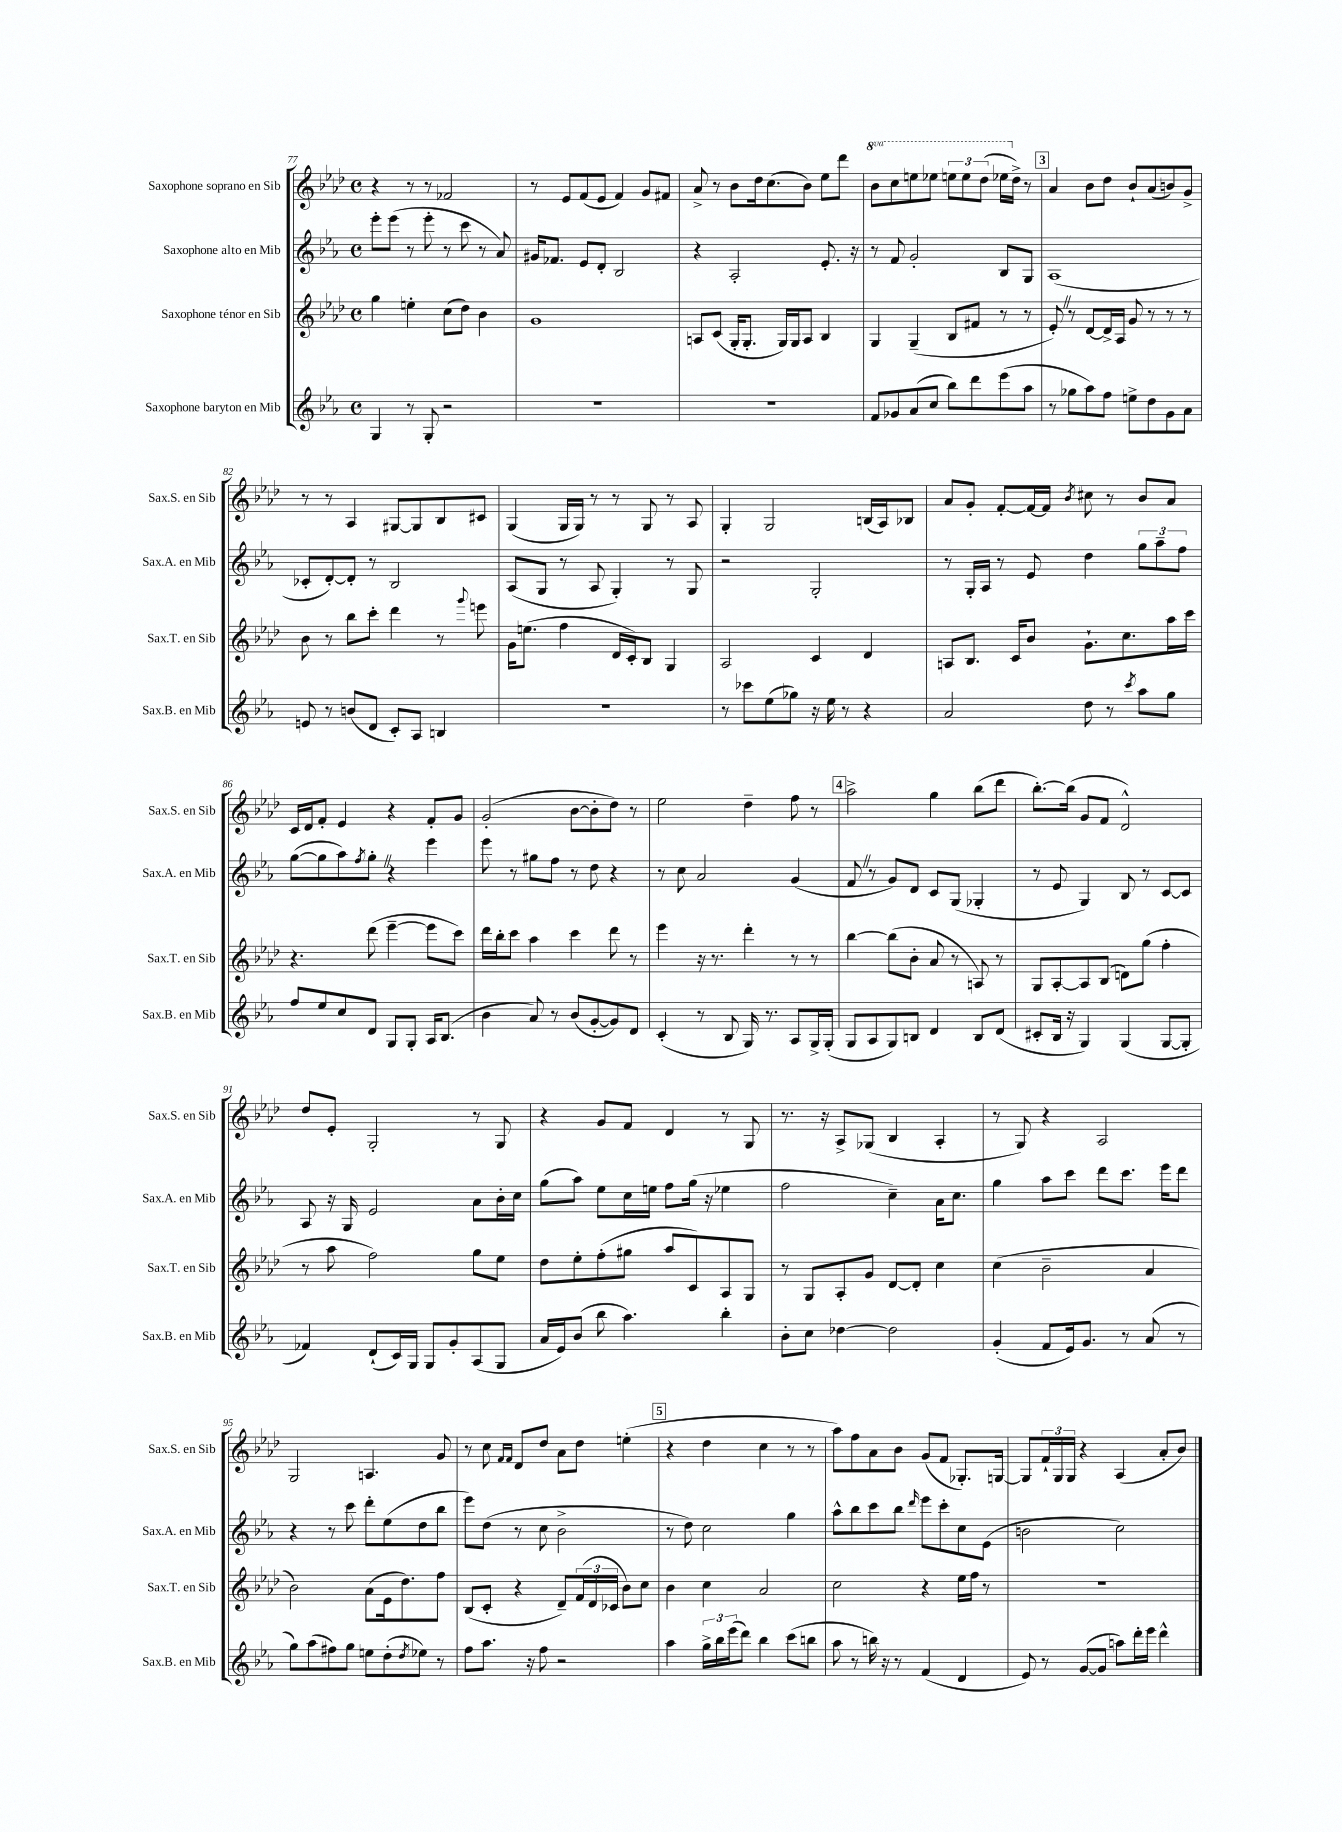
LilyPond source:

<<
\new StaffGroup <<
\new Staff = "s0" \with { instrumentName = "Saxophone soprano en Sib" shortInstrumentName = "Sax.S. en Sib" } {
    \clef treble \key aes \major \defaultTimeSignature \time 4/4 \set Staff.ottavationMarkups = #ottavation-simple-ordinals
    r4 r8 r8 fes'2 |
    r8 ees'8 f'8( ees'8 f'4) g'8 fis'8 |
    aes'8-> r8 bes'8 des''16 c''8.( bes'8) ees''8 des'''8 |
    \ottava #1 bes''8 c'''8 e'''8 ees'''8 \tuplet 3/2 { e'''8 e'''8 des'''8( } ees'''16 \ottava #0 des''16->) r8 |
    \mark \markup { \box "3" } aes'4 bes'8 des''8 bes'8-! aes'8( b'8) g'8-> |
    r8 r8 aes4 gis8~ gis8 bes8 cis'8 |
    g4( g16 g16) r8 r8 g8 r8 aes8 |
    g4-. g2 b16( aes16) bes8 |
    aes'8 g'8-. f'8~-. f'16~ f'16 \acciaccatura { bes'8 } cis''8 r8 bes'8 aes'8 |
    c'16 des'16 f'8-. ees'4 r4 f'8-. g'8 |
    g'2-.( bes'8~ bes'8-. des''8) r8 |
    ees''2 des''4-- f''8 r8 |
    \mark \markup { \box "4" } aes''2-> g''4 bes''8( des'''8 |
    bes''8.~-.) bes''16( g'8 f'8 des'2-^) |
    des''8 ees'8-. g2-. r8 g8 |
    r4 g'8 f'8 des'4 r8 g8 |
    r8. r16 aes8-> ges8( bes4 aes4-. |
    r8 g8) r4 aes2 |
    g2 a4. g'8 |
    r8 c''8 \grace { f'16 f'16 } des'8 des''8 aes'8 des''8 e''4-.( |
    \mark \markup { \box "5" } r4 des''4 c''4 r8 r8 |
    aes''8) f''8 aes'8 bes'8 g'8( f'8 ges8.-.) g16~ |
    g8 \tuplet 3/2 { f'16-! g16 g16 } r4 aes4( aes'8-. bes'8) \bar "|." |
}
\new Staff = "s1" \with { instrumentName = "Saxophone alto en Mib" shortInstrumentName = "Sax.A. en Mib" } {
    \clef treble \key ees \major \defaultTimeSignature \time 4/4
    ees'''8-. ees'''8( r8 ees'''8-. r8 c'''8 r8 aes'8) |
    gis'16 fes'8. ees'8 d'8-. bes2 |
    r4 aes2-. ees'8.-. r16 |
    r8 f'8 g'2-. bes8 g8 |
    \mark \markup { \box "3" } aes1( |
    ces'8-. d'8~-.) d'8-. r8 bes2 |
    aes8( g8 r8 aes8 g4-.) r8 g8 |
    r2 g2-. |
    r8 g16-. aes16 r8 ees'8 d''4 \tuplet 3/2 { g''8 aes''8-- f''8 } |
    g''8~( g''8 aes''8) \acciaccatura { f''8 } g''8-. \once \override BreathingSign.text = \markup { \musicglyph "scripts.caesura.straight" } \breathe r4 ees'''4 |
    ees'''8 r8 gis''8 f''8 r8 d''8 r4 |
    r8 c''8 aes'2 g'4( |
    \mark \markup { \box "4" } f'8 \once \override BreathingSign.text = \markup { \musicglyph "scripts.caesura.straight" } \breathe r8 g'8) d'8 c'8 g8( ges4-. |
    r8 ees'8 g4) bes8 r8 c'8~ c'8 |
    aes8 r16 g16 ees'2 aes'8 bes'16-. c''16 |
    g''8( aes''8) ees''8 c''16 e''16 f''8 g''16( r16 ees''4 |
    f''2 c''4--) aes'16 c''8. |
    g''4 aes''8 c'''8 d'''8 c'''8. ees'''16 d'''8 |
    r4 r8 c'''8 d'''8-. ees''8( d''8 bes''8 |
    ees'''8) d''8( r8 c''8 bes'2-> |
    \mark \markup { \box "5" } r8 d''8) c''2 g''4 |
    aes''8-^ bes''8 c'''8 bes''8 \grace { d'''16 } ees'''8 c'''8-. c''8 ees'8( |
    b'2 c''2) \bar "|." |
}
\new Staff = "s2" \with { instrumentName = "Saxophone ténor en Sib" shortInstrumentName = "Sax.T. en Sib" } {
    \clef treble \key aes \major \defaultTimeSignature \time 4/4
    g''4 e''4-. c''8( des''8) bes'4 |
    g'1 |
    a8 c'8( g16-. g8.-. g16) g16 a8 bes4 |
    g4 g4--( bes8 fis'8 r8 r8 |
    \mark \markup { \box "3" } ees'8-.) \once \override BreathingSign.text = \markup { \musicglyph "scripts.caesura.straight" } \breathe r8 des'8~ des'16-> aes16 g'8 r8 r8 r8 |
    bes'8 r8 bes''8 c'''8-. des'''4 r8 \appoggiatura { g'''8 } e'''8 |
    g'16 e''8.( f''4 des'16 c'16-.) bes8 g4 |
    aes2 c'4 des'4 |
    a8 bes8. c'16 bes'8 g'8.-! c''8. aes''16 c'''16 |
    r4. des'''8( ees'''4~-- ees'''8 c'''8) |
    des'''16 bes''16-. c'''8 aes''4 c'''4 des'''8 r8 |
    ees'''4 r16 r8. des'''4-. r8 r8 |
    \mark \markup { \box "4" } bes''4~ bes''8( bes'8-. aes'8 r8 a8) r8 |
    g8 aes8~-. aes8 bes8( d'8) g''8( f''4-. |
    r8 aes''8 f''2) g''8 ees''8 |
    des''8 ees''8-. f''8-.( gis''8 aes''8 c'8) aes8 g8 |
    r8 g8 aes8-. g'8 des'8~ des'8-. c''4 |
    c''4( bes'2-- aes'4 |
    bes'2) aes'8( ees'16 des''8.) f''8 |
    bes8( c'8-. r4 des'8--) \tuplet 3/2 { f'16( des'16 ces'16 } bes'8) c''8 |
    \mark \markup { \box "5" } bes'4 c''4 aes'2 |
    c''2 r4 ees''16 f''16 r8 |
    R1 \bar "|." |
}
\new Staff = "s3" \with { instrumentName = "Saxophone baryton en Mib" shortInstrumentName = "Sax.B. en Mib" } {
    \clef treble \key ees \major \defaultTimeSignature \time 4/4
    g4 r8 g8-. r2 |
    R1 |
    R1 |
    f'8 ges'8 aes'8( c''8 bes''8) d'''8 ees'''8( aes''8 |
    \mark \markup { \box "3" } r8 ges''8 aes''8) f''8 e''8-> d''8 g'8 aes'8 |
    e'8 r8 b'8( d'8 c'8-.) aes8 b4 |
    R1 |
    r8 ces'''8 ees''8( ges''8) r16 ees''16 r8 r4 |
    aes'2 d''8 r8 \acciaccatura { c'''8 } aes''8 g''8 |
    f''8 ees''8 c''8 d'8 g8 g8-. aes16 bes8.( |
    bes'4 aes'8) r8 bes'8( g'8~-. g'8) d'8 |
    c'4-.( r8 bes8 g16) r8. aes8 g16-> g16-.( |
    \mark \markup { \box "4" } g8 aes8 g8) b8 d'4 b8 d'8( |
    cis'8-. bes16 r16 g4) g4( g8~ g8-. |
    fes'4) d'8-!( c'16) g16 g8 g'8-. aes8( g8 |
    aes'16 ees'16) bes'8( bes''8 aes''4.) bes''4-. |
    bes'8-. c''8 des''4~ des''2 |
    g'4-.( f'8 ees'16) g'8. r8 aes'8( r8 |
    g''8) aes''8( fis''8) g''8 e''8 d''8-.( \acciaccatura { d''8 } ees''8) r8 |
    f''8 aes''8. r16 f''8 r2 |
    \mark \markup { \box "5" } aes''4 \tuplet 3/2 { g''16-> bes''16 ees'''16( } d'''8) bes''4 c'''8( b''8 |
    aes''8 r8 b''16) r16 r8 f'4( d'4 |
    ees'8) r8 g'8~( g'8 a''8) d'''16-. ees'''16 d'''4-^ \bar "|." |
}
>>
>>
\layout { \context { \Score currentBarNumber = #77 } }
